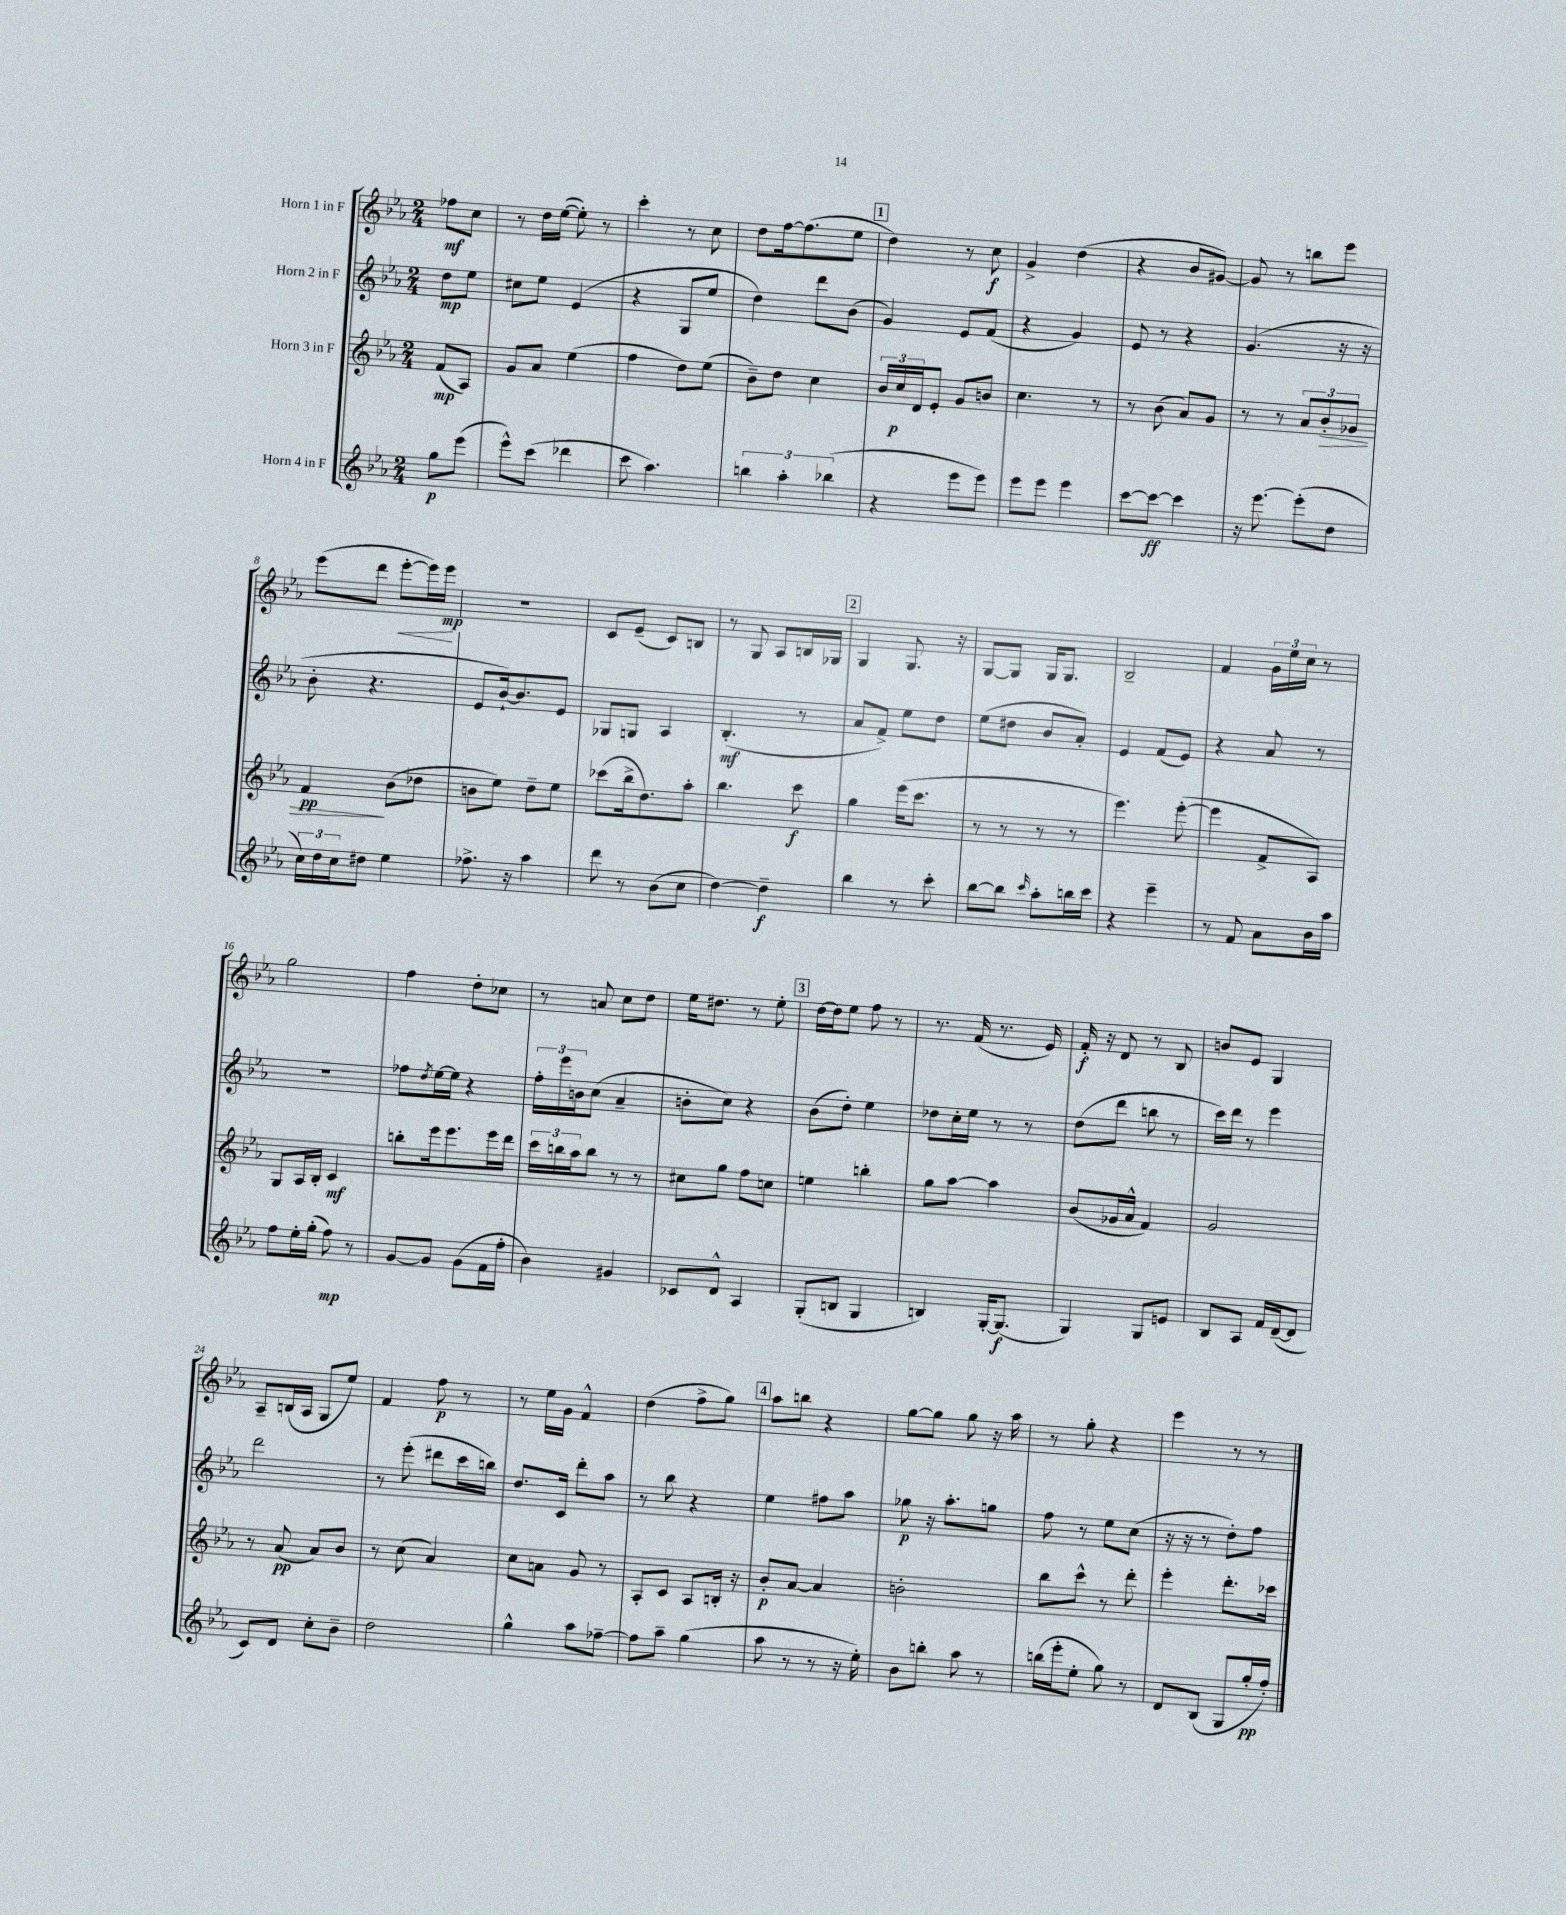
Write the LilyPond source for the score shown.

<<
\new StaffGroup <<
\new Staff = "s0" \with { instrumentName = "Horn 1 in F" } {
    \clef treble \key ees \major \numericTimeSignature \time 2/4 \partial 4
    fes''8\mf c''8 |
    r8 d''16 ees''16~( ees''8-.) r8 |
    c'''4-. r8 c''8 |
    d''8 f''16~ f''8.( ees''8 |
    \mark \markup { \box "1" } d''4) r8 c''8\f |
    g'4-> d''4( |
    r4 bes'8 gis'8~) |
    gis'8 r8 b''8 ees'''8 |
    ees'''8( d'''8 ees'''8~-.\< ees'''16) ees'''16\mp\! |
    r2 |
    c'8 ees'8--( c'8) b8 |
    r8 g8 aes8 b16 ges16 |
    \mark \markup { \box "2" } g4 g8. r16 |
    g8~ g8 g16 g8. |
    bes2-- |
    f'4 \tuplet 3/2 { g'16 ees''16 c''16 } r8 |
    g''2 |
    f''4 d''8-. ces''8 |
    r8 a'8 c''8 d''8 |
    ees''16 dis''8. r8 ees''8-. |
    \mark \markup { \box "3" } d''16~ d''16 ees''8 f''8 r8 |
    r8. f'16( r8. ees'16) |
    f'16-.\f r16 d'8 r8 bes8 |
    b'8 ees'8 g4 |
    aes8-- b16( aes16 g8 ees''8) |
    f'4 f''8\p r8 |
    r8 ees''16 g'16 f'4-^ |
    d''4( f''8-> g''8) |
    \mark \markup { \box "4" } aes''8 b''8 r4 |
    g''8~ g''8 g''8 r16 aes''16 |
    r8 g''8-. r4 |
    ees'''4 r8 r8 \bar "|." |
}
\new Staff = "s1" \with { instrumentName = "Horn 2 in F" } {
    \clef treble \key ees \major \numericTimeSignature \time 2/4 \partial 4
    d''8\mp ees''8 |
    cis''8 ees''8 ees'4( |
    r4 g8 ees''8 |
    d''4) d'''8 bes'8( |
    \mark \markup { \box "1" } g'4) ees'8 f'8( |
    r4 g'4) |
    ees'8 r8 r4 |
    g'4.( r16 r16 |
    bes'8-. r4. |
    ees'8 bes'16~-!) bes'8. ees'8 |
    ges8 g8 aes4 |
    bes4.-.\mf( r8 |
    \mark \markup { \box "2" } aes'8 f'8->) ees''8 d''8 |
    ees''8( dis''8 bes'8 aes'8-.) |
    ees'4 f'8( ees'8) |
    r4 aes'8 r8 |
    r2 |
    fes''8 \acciaccatura { d''8 } ees''16~ ees''16 r4 |
    \tuplet 3/2 { f''16-. ees'''16 b'16 } c''8( aes'4-- |
    b'8-. c''8) r4 |
    \mark \markup { \box "3" } bes'8( d''8-.) ees''4 |
    des''8 c''16-. ees''16 r8 r8 |
    d''8( d'''8 b''8 r8 |
    c'''16) d'''16 r8 ees'''4 |
    d'''2 |
    r8 ees'''8-.( dis'''8 c'''16 b''16) |
    d''8. c'16 d'''8-. aes''8 |
    r8 bes''8 r4 |
    \mark \markup { \box "4" } ees''4 fis''8 aes''8 |
    ges''8\p r16 aes''8.-. g''8 |
    f''8 r8 ees''8 c''8( |
    r16 r16 r8 d''8-.) f''8 \bar "|." |
}
\new Staff = "s2" \with { instrumentName = "Horn 3 in F" } {
    \clef treble \key ees \major \numericTimeSignature \time 2/4 \partial 4
    f'8\mp( aes8) |
    g'8 aes'8 ees''4( |
    f''4 d''8) ees''8( |
    bes'8--) d''8 c''4 |
    \mark \markup { \box "1" } \tuplet 3/2 { bes'16 c''16\p d'16 } ees'8-. g'8 b'8 |
    c''4. r8 |
    r8 bes'8( aes'8) g'8 |
    r8 r8 \tuplet 3/2 { aes'8 bes'8-.\> ges'8 } |
    f'4\pp\! bes'8( des''8 |
    b'8 ees''8) d''8-- ees''8 |
    ces'''8( bes''16-> d''8.) aes''8-. |
    bes''4. c'''8\f |
    \mark \markup { \box "2" } g''4 ees'''16( c'''8. |
    r8 r8 r8 r8 |
    ees'''4.) ees'''8~-.( |
    ees'''4 f'8-> aes8) |
    g8 aes16 bes16-. c'4\mf |
    b''8-. ees'''16 ees'''8. ees'''16 d'''16 |
    \tuplet 3/2 { c'''16 b''16 aes''16 } b''8 r8 r8 |
    cis''8 g''8 f''8 c''8 |
    \mark \markup { \box "3" } e''4 b''4-. |
    g''8 aes''8~ aes''4 |
    bes'8( ges'16 aes'16-^ f'4) |
    g'2 |
    r8 aes'8\pp( aes'8) bes'8 |
    r8 c''8( aes'4) |
    c''8 a'8 g'8 r8 |
    aes8-. c'8 aes8 b16-. r16 |
    \mark \markup { \box "4" } bes'8-.\p aes'8~ aes'4 |
    b'2-. |
    bes''8 c'''8-^ r8 d'''8-. |
    ees'''4-. d'''8.-. ces'''16 \bar "|." |
}
\new Staff = "s3" \with { instrumentName = "Horn 4 in F" } {
    \clef treble \key ees \major \numericTimeSignature \time 2/4 \partial 4
    g''8\p ees'''8( |
    ees'''8-^) c'''8( des'''4 |
    c'''8 aes''4.) |
    \tuplet 3/2 { b''4 aes''4-. bes''4( } |
    \mark \markup { \box "1" } r4 ees'''8 ees'''8) |
    ees'''8 ees'''8 ees'''4 |
    c'''8~ c'''8~\ff c'''4 |
    r16 ees'''8.~ ees'''8-.( d''8 |
    \tuplet 3/2 { c''16) d''16 c''16 } dis''8 ees''4 |
    fes''8.-> r16 aes''4 |
    d'''8 r8 bes'8( c''8 |
    d''4~) d''4--\f |
    \mark \markup { \box "2" } bes''4 r8 c'''8-. |
    bes''8~ bes''8 \grace { c'''16 } aes''8-. b''16 c'''16 |
    r4 ees'''4-- |
    r8 f'8 aes'8 bes'16 aes''16 |
    f''8 ees''16-. g''16-.( f''8\mp) r8 |
    g'8~ g'8 g'8( f'16 f''16-. |
    bes'4) gis'4 |
    ces'8 d'8-^ aes4 |
    \mark \markup { \box "3" } g8-.( b8 g4 |
    b4) g16~-. g8.\f( |
    g4) g8 e'8 |
    bes8 aes8 f'16 d'16~--( d'8 |
    c'8) d'8 c''8-. bes'8-- |
    d''2 |
    g''4-^ aes''8 fes''8~-- |
    fes''8 aes''8-- g''4( |
    \mark \markup { \box "4" } aes''8 r8 r8 r16 ees''16-.) |
    bes'8 b''8-. aes''8 r8 |
    b''16( ees'''16-. ees''8-. g''8) r8 |
    d'8 bes8( g8 g''16-.\pp f''16-.) \bar "|." |
}
>>
>>
